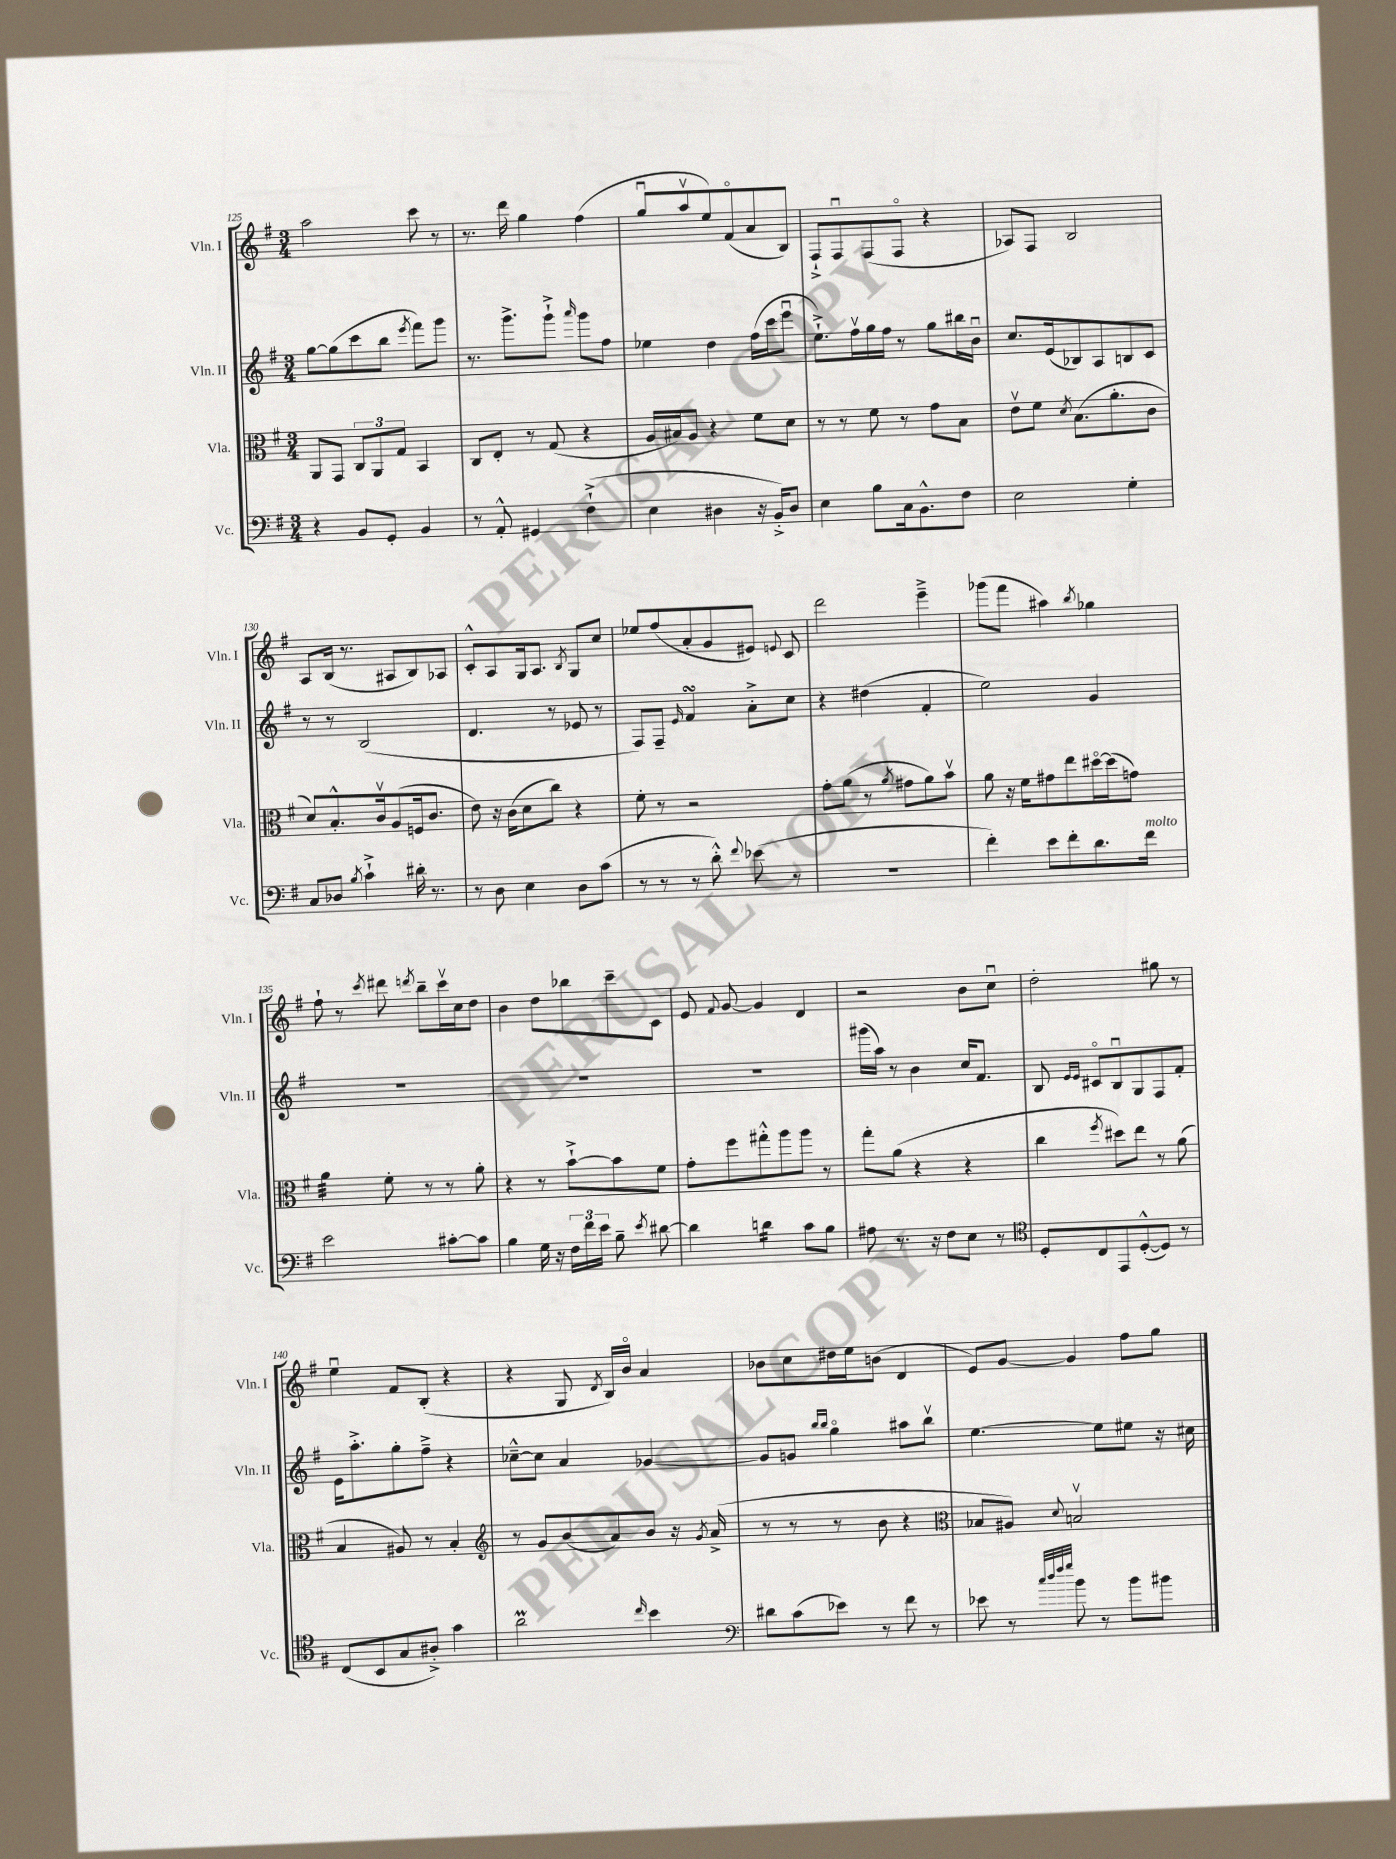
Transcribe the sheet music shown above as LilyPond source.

<<
\new StaffGroup <<
\new Staff = "s0" \with { instrumentName = "Vln. I" shortInstrumentName = "Vln. I" } {
    \clef treble \key g \major \numericTimeSignature \time 3/4
    \autoBeamOff a''2 c'''8 r8 |
    r8. d'''16 g''4 fis''4( |
    g''8[\downbow a''8\upbow e''8) fis'8\flageolet( a'8 b8]) |
    fis8[-!-> fis8\downbow fis8( fis8]\flageolet r4 |
    aes8[) fis8] b2 |
    a8[ b16]( r8. ais8[ b8) aes8] |
    c'8[-.-^ a8 g16 a8.] \acciaccatura { b8 } g8[ c''8] |
    ees''8[ fis''8( a'8-. g'8 eis'8]) \appoggiatura { e'8 } c'8 |
    d'''2 e'''4---> |
    ges'''8[( fis'''8] ais''4) \acciaccatura { b''8 } ges''4 |
    fis''8-! r8 \acciaccatura { c'''8 } dis'''8 \acciaccatura { d'''8 } b''8[-- c'''16\upbow c''16 d''8] |
    b'4 d''8[ bes''8 c'''8-- c'8] |
    e'8 \appoggiatura { fis'8 } g'8~ g'4 d'4 |
    r2 b'8[ c''8]\downbow |
    d''2-. gis''8 r8 |
    e''4\downbow fis'8[ b8]-.( r4 |
    r4 g8 \acciaccatura { d'8 } b16[) b'16]\flageolet a'4 |
    bes'8[ c''8 dis''16 e''16 b'8]( d'4 |
    e'8[) g'8]~ g'4 fis''8[ g''8] \bar "|." |
}
\new Staff = "s1" \with { instrumentName = "Vln. II" shortInstrumentName = "Vln. II" } {
    \clef treble \key g \major \numericTimeSignature \time 3/4
    \autoBeamOff g''8[~ g''8( c'''8 b''8] \acciaccatura { e'''8 } fis'''8[) g'''8] |
    r8. g'''8.[-> g'''8]-!-> \grace { a'''16 } g'''8[ fis''8] |
    ees''4 d''4 fis''16[( c'''16 e'''8]\downbow |
    e''8.[-!->) fis''16\upbow g''16 fis''16] r8 g''8[ bis''16 b'16]\downbow |
    c''8.[ e'16( bes8) a8 b8 c'8] |
    r8 r8 b2( |
    d'4. r8 ees'8 r8 |
    fis8[) fis8]-- \grace { e'16 } fis'4\turn a'8[-.-> c''8] |
    r4 dis''4( fis'4-. |
    e''2) g'4 |
    R2. |
    R2. |
    R2. |
    gis'''16[( a''16]) r8 b'4 c''16[ fis'8.] |
    b8 \grace { e'16[ e'16] } cis'8[\flageolet b8\downbow g8 fis8 fis'8]-. |
    e'16[ a''8.-.-> g''8-. fis''8]---> r4 |
    ces''8[~---^ ces''8] a'4 ges'4~ |
    ges'8[ g'8] \grace { b''16[ b''16] } g''4\flageolet ais''8[ b''8]\upbow |
    e''4.~ e''8[ eis''8] r16 cis''16 \bar "|." |
}
\new Staff = "s2" \with { instrumentName = "Vla." shortInstrumentName = "Vla." } {
    \clef alto \key g \major \numericTimeSignature \time 3/4
    \autoBeamOff a,8[ g,8] \tuplet 3/2 { c8[ a,8 g8] } b,4 |
    c8[ e8]-. r8 g8( r4 |
    a16[ bis16) a8] r4 fis'8[ d'8] |
    r8 r8 fis'8 r8 g'8[ b8] |
    e'8[\upbow fis'8] \acciaccatura { d'8 } b8.[( a'8.-. c'8] |
    d'8[) b8.-.-^ c'16\upbow a8( f16 c'8.] |
    e'8) r16 c'16[( d'8 c''8]) r4 |
    fis'8-. r8 r2 |
    g'8[-. a'8]( r8 \acciaccatura { a'8 } gis'8[ a'8) b'8]\upbow |
    a'8 r16 fis'16[ gis'8 e''8 dis''16~\flageolet dis''16( g'8]) |
    a'4:32 fis'8-. r8 r8 a'8-. |
    r4 r8 b'8[~-!-> b'8 fis'8] |
    g'8[-. fis''8 gis''8-.-^ a''8 a''8] r8 |
    g''8[-. a'8]( r4 r4 |
    c''4 \acciaccatura { fis''8 } dis''8[) e''8] r8 a'8( |
    b4 ais8) r8 b4-. |
    \clef treble r8 g'8[ b'8( a'8) b'8] r16 \acciaccatura { g'8 } a'16->( |
    r8 r8 r8 b'8 r4 |
    \clef alto bes8[ ais8]) \appoggiatura { d'8 } b2\upbow \bar "|." |
}
\new Staff = "s3" \with { instrumentName = "Vc." shortInstrumentName = "Vc." } {
    \clef bass \key g \major \numericTimeSignature \time 3/4
    \autoBeamOff r4 b,8[ g,8]-. b,4 |
    r8 a,8-.-^ gis,4 fis4-!->( |
    e4 dis4 r16 b,16[-.->) dis8] |
    e4 b8[ c16 b,8.-^ fis8] |
    e2 g4-. |
    c8[ des8] \acciaccatura { b8 } c'4-!-> dis'16-. r8. |
    r8 d8 e4 d8[ c'8]( |
    r8 r8 r8 d'8-.-^) \appoggiatura { fis'8 } ees'8( r8 |
    R2. |
    fis'4-.) e'8[ fis'8-. d'8. fis'16]^\markup { \italic "molto" } |
    e'2 cis'8[~-. cis'8] |
    b4 g16 r16 \tuplet 3/2 { fis16[ fis'16 e'16] } b8-- \acciaccatura { e'8 } dis'8~ |
    dis'4 d'4:16 c'8[ b8] |
    ais8 r8. r16 fis8[ e8] r8 |
    \clef tenor d8[-. c8 e,8 d8~-.-^( d8]) r8 |
    c8[( b,8 g8 ais8]-.->) g'4 |
    a'2\prall \grace { c''16 } b'4 |
    \clef bass dis'8[ c'8( ees'8]) r8 fis'8 r8 |
    ees'8 r8 \grace { c''32[ d''32 fis''32 g''32] } b'8 r8 b'8[ bis'8] \bar "|." |
}
>>
>>
\layout { \context { \Score currentBarNumber = #125 } }
